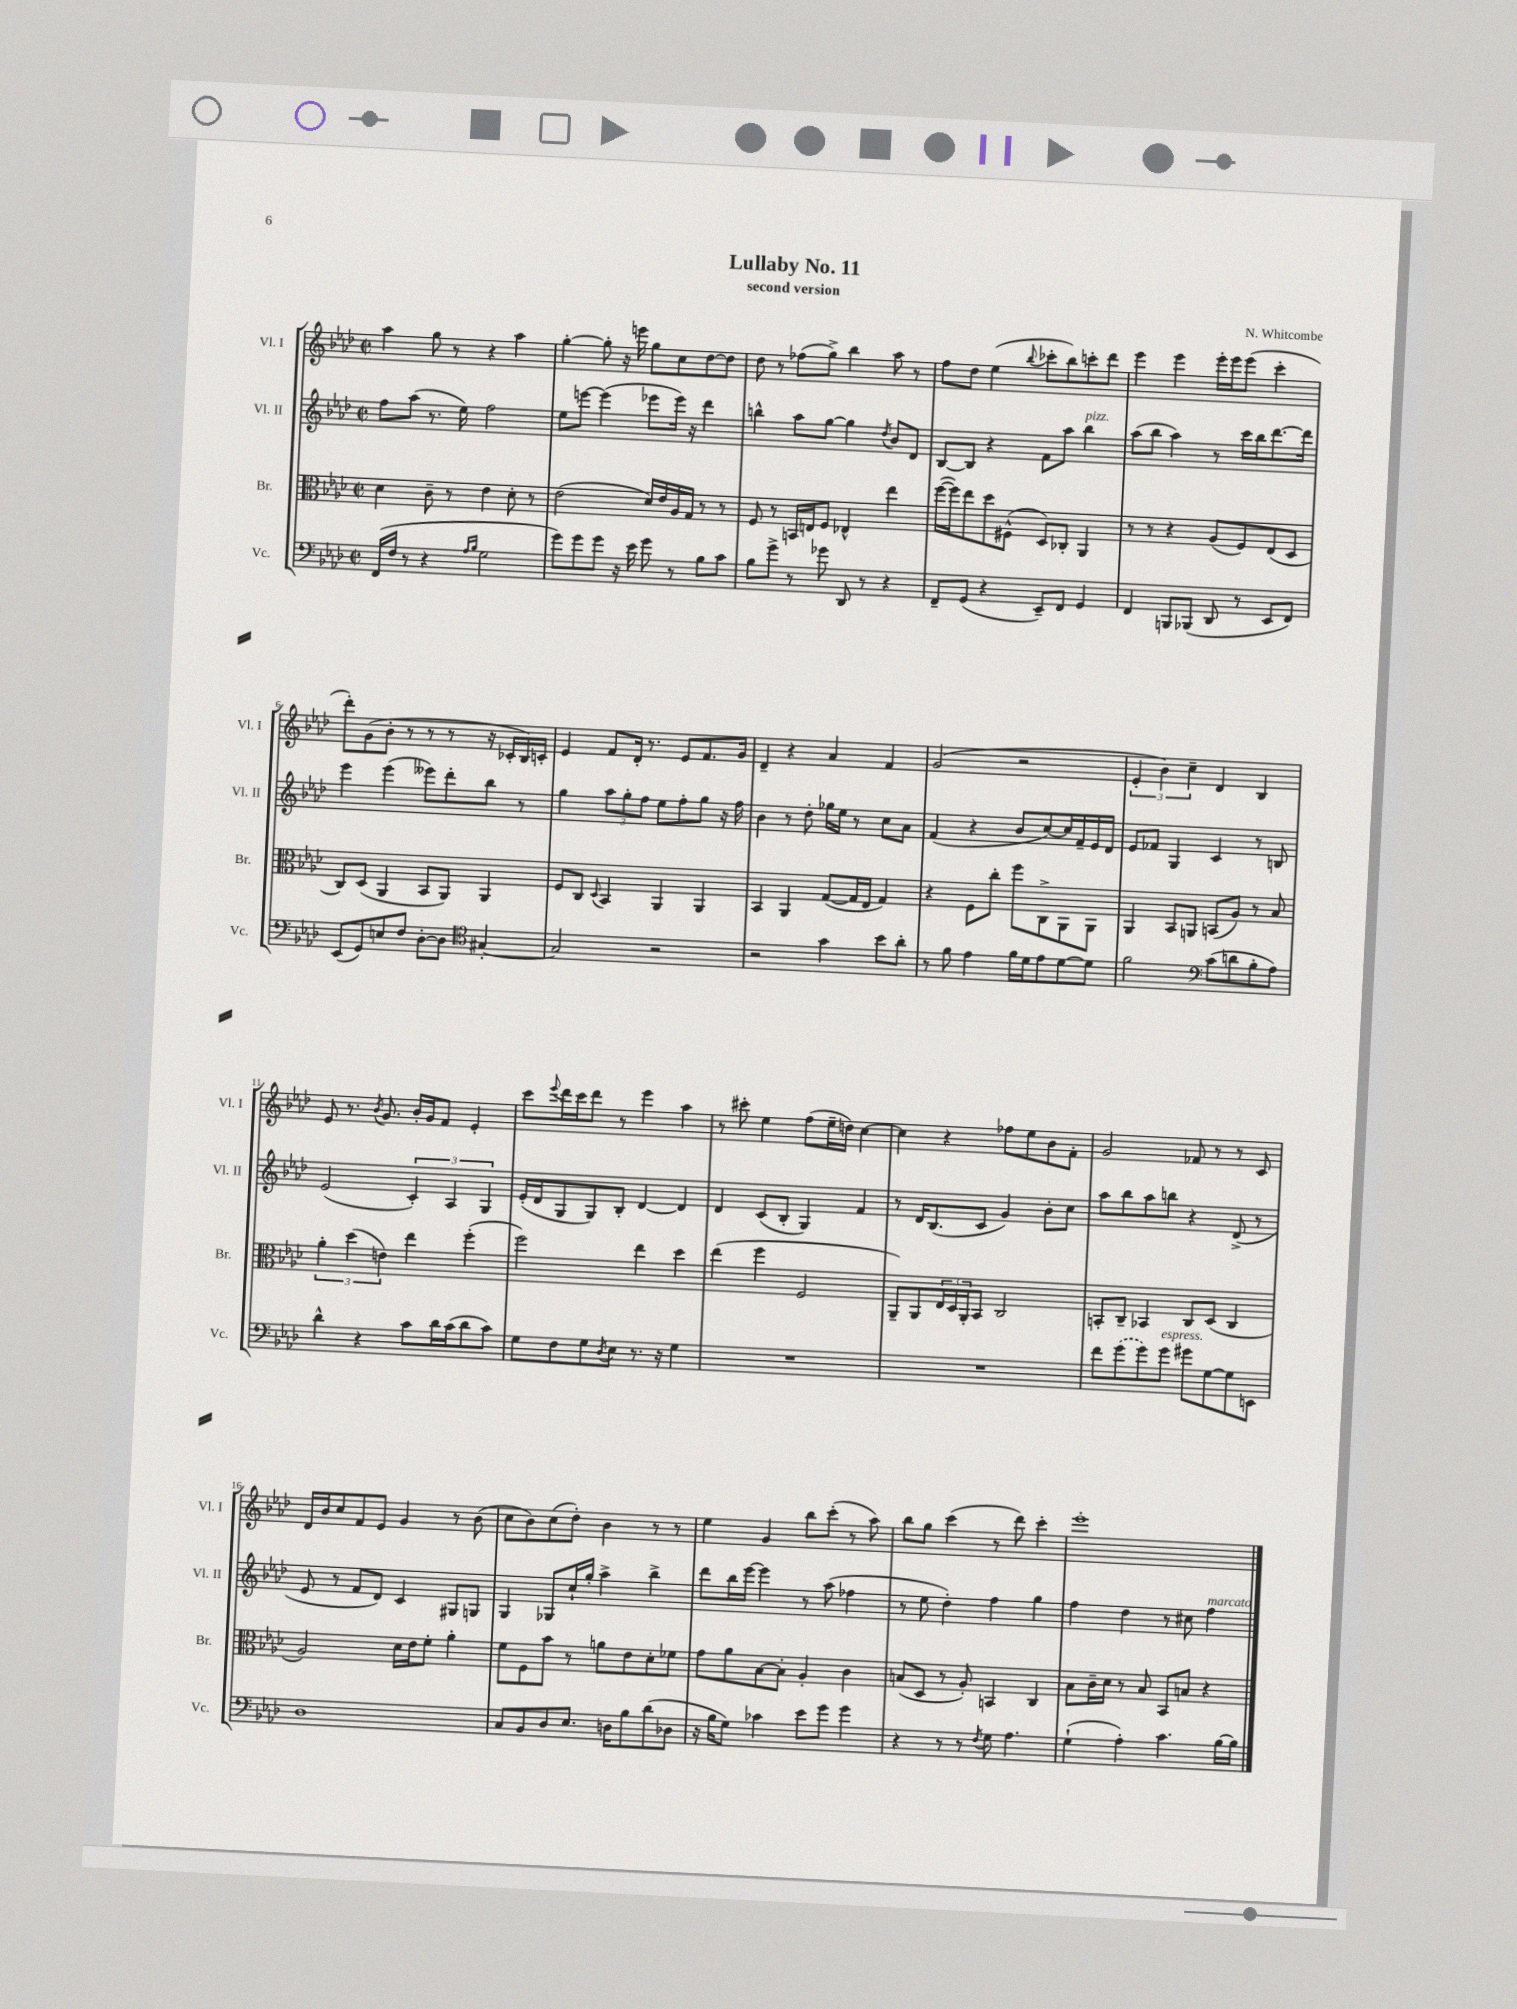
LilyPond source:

\header { title = "Lullaby No. 11" composer = "N. Whitcombe" subtitle = "second version" }
<<
\new StaffGroup <<
\new Staff = "s0" \with { instrumentName = "Vl. I" shortInstrumentName = "Vl. I" } {
    \clef treble \key aes \major \defaultTimeSignature \time 2/2
    aes''4 g''8 r8 r4 aes''4 |
    g''4~-. g''8-. r16 e'''16 g''8 c''8 des''8~ des''8 |
    des''8 r8 fes''8( g''8->) bes''4 aes''8 r8 |
    f''8 des''8 ees''4( \appoggiatura { bes''8 } ces'''8-. bes''8) c'''8-. des'''8 |
    ees'''4 ees'''4 ees'''16-. ees'''16 ees'''8( c'''4-. |
    des'''8-.) g'8( bes'8-. r8 r8 r8 r16 ces'16-. bes16) c'16-. |
    ees'4 f'8 des'16-. r8. ees'8 f'8. g'16 |
    des'4-- r4 aes'4 f'4 |
    g'2( r2 |
    \tuplet 3/2 { ees'4-. bes'4) c''4-- } des'4 bes4 |
    ees'8 r8. \acciaccatura { bes'8 } g'8. bes'16-. g'16 f'8 ees'4-. |
    c'''8 \appoggiatura { ees'''8 } des'''16 c'''16 des'''8 r8 ees'''4 aes''4 |
    r8 cis'''8-. ees''4 f''8( ees''16-- d''16) c''4~ |
    c''4 r4 fes''8 ees''8 bes'8 f'8-. |
    g'2 fes'8 r8 r8 c'8 |
    des'16 bes'16 c''8 f'8 ees'8 g'4 r8 bes'8( |
    c''8 bes'8) c''8( des''8-.) bes'4 r8 r8 |
    ees''4 g'4 bes''8 c'''8-.( r8 aes''8) |
    bes''8 g''8 c'''4( r8 des'''8) c'''4-. |
    ees'''1-. \bar "|." |
}
\new Staff = "s1" \with { instrumentName = "Vl. II" shortInstrumentName = "Vl. II" } {
    \clef treble \key aes \major \defaultTimeSignature \time 2/2
    f''8 aes''8( r8. ees''16) f''2 |
    ees''8 e'''8~ e'''4( ees'''8 ees'''16) r16 des'''4 |
    b''4-^ aes''8 g''8~ g''4 \acciaccatura { des''8 } bes'8 des'8 |
    bes8~ bes8 r4 f'8 aes''8 bes''4^\markup { \italic "pizz." } |
    aes''8( bes''8 aes''4) r8 c'''16 bes''16 des'''8.~ des'''16 |
    ees'''4 ees'''4( eeses'''8) des'''8-. bes''8 r8 |
    g''4 \tuplet 3/2 { aes''8 g''8-. f''8 } ees''8 f''8-. g''8 r16 f''16 |
    bes'4 r8 des''8-. ges''16 ees''16 r8 c''8 aes'8 |
    f'4( r4 bes'8 c''8~) c''16 f'16-- ees'16 des'16 |
    ees'8 fes'8 g4 c'4 r8 b8 |
    ees'2( \tuplet 3/2 { c'4-.) aes4 g4 } |
    ees'16-.( des'16 g8 g8) bes8-. des'4~ des'4 |
    des'4 c'8( bes8-. g4) f'4 |
    r8 des'16 bes8.( c'8 g'4) bes'8-. c''8 |
    aes''8 bes''8 aes''8 b''8 r4 des'8->( r8 |
    ees'8 r8 f'8 des'8) c'4 gis8 g8 |
    g4 ges8 c''16-! g''16-. aes''4-> bes''4-> |
    des'''8 bes''16 ees'''16~ ees'''4 r8 aes''8( fes''4 |
    r8 ees''8 des''4-.) f''4 g''4 |
    f''4 des''4 r8 cis''8 f''4^\markup { \italic "marcato" } \bar "|." |
}
\new Staff = "s2" \with { instrumentName = "Br." shortInstrumentName = "Br." } {
    \clef alto \key aes \major \defaultTimeSignature \time 2/2
    des'4 c'8-- r8 ees'4 des'8-. r8 |
    ees'2( des'16) ees'16 aes16 g16 r8 r8 |
    f8 r8 b,16 e16 f8 ees4-^ ees''4 |
    f''16~( f''16) ees''8 des''8 fis8-^( des8) ces8-. aes,4 |
    r8 r8 r4 aes8( f8) ees8( des8 |
    c8) des8( aes,4 bes,8 aes,8) aes,4 |
    f8 c8 \appoggiatura { des8 } bes,4 aes,4 aes,4 |
    bes,4 aes,4 g8~( g16 ees16 g4) |
    r4 f8 c''8-. f''8 c8-> aes,8 aes,8 |
    aes,4 bes,8 a,8 b,8( aes8) r8 bes8 |
    \tuplet 3/2 { aes'4-. des''4( e'4) } ees''4 f''4-.( |
    f''2) ees''4 des''4 |
    ees''4( f''4 f2 |
    aes,8--) aes,8 \tuplet 3/2 { ees16 des16 aes,16-. } bes,8 c2 |
    b,8-. c8-- bes,4 c8 des8( c4 |
    aes2) des'16 ees'16 f'8-. aes'4-. |
    f'8 f8 bes'8 r8 a'8 ees'8 des'8-. fes'8 |
    g'8 aes'8 bes8~ bes8-. aes4-. c'4 |
    b8( des8 r8 aes8-.) b,4 c4 |
    bes8 c'16-- des'16 r8 bes8 bes,8 b8 r4 \bar "|." |
}
\new Staff = "s3" \with { instrumentName = "Vc." shortInstrumentName = "Vc." } {
    \clef bass \key aes \major \defaultTimeSignature \time 2/2
    f,16( f16 r8 r4 \grace { aes16 bes16 } g2 |
    g'8) g'8 g'8 r16 ees'16 g'8 r8 bes8 c'8 |
    bes8 g'8-> r8 ges'8 des,8 r8 r4 |
    f,8-- g,8( r4 ees,8--) f,8 g,4 |
    f,4 b,,8 bes,,8( des,8 r8 ees,8 f,8) |
    ees,8( g,8) e8 f8 des8~-. des8 \clef tenor gis4~-. |
    gis2 r2 |
    r2 g'4 bes'8 aes'8-. |
    r8 f'8 ees'4 f'16 des'16 ees'8 des'8~ des'8 |
    f'2 \clef bass c'8( d'8 bes8-. aes8) |
    des'4-^ r4 c'8 des'16 c'16( des'8 c'8) |
    g8 f8 g8 \acciaccatura { des8 } ees8 r8. r16 g4 |
    R1 |
    R1 |
    f'8 \once \slurDashed g'8( g'8) g'8^\markup { \italic "espress." } gis'8 g8~ g8 e,8 |
    des1 |
    c8 bes,8 des8 ees8. d16 bes8 des'8( des8 |
    r16 bes16 g8) ces'4 ees'8 g'8 g'4 |
    r4 r8 r8 \acciaccatura { f8 } g8 aes4. |
    g4-!( aes4-.) c'4. bes16~ bes16 \bar "|." |
}
>>
>>
